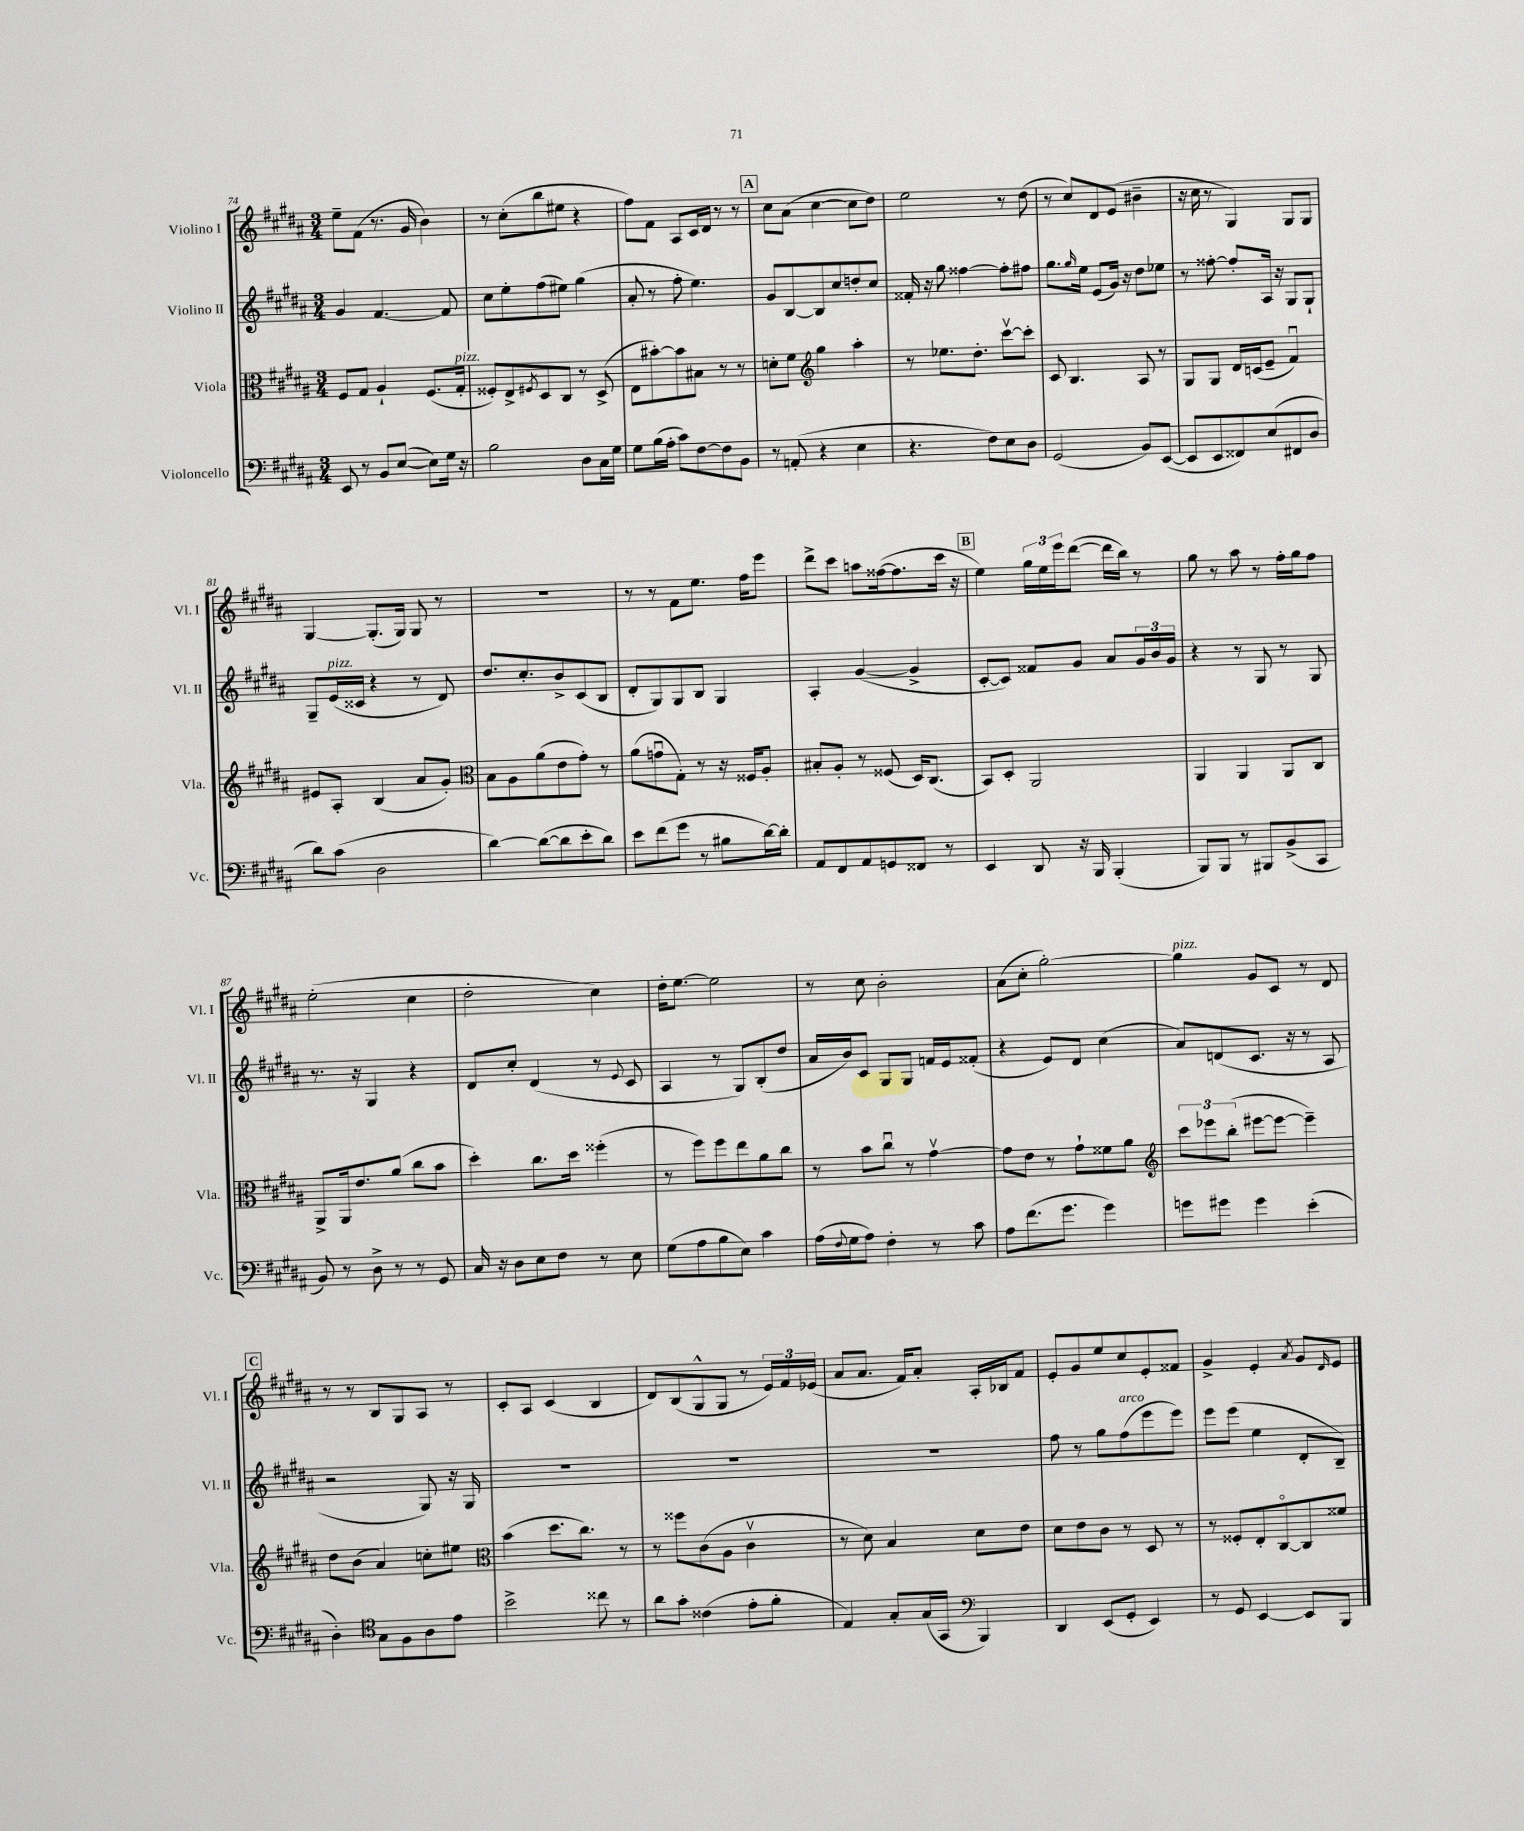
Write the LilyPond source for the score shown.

<<
\new StaffGroup <<
\new Staff = "s0" \with { instrumentName = "Violino I" shortInstrumentName = "Vl. I" } {
    \clef treble \key b \major \numericTimeSignature \time 3/4
    e''8-- fis'8( r8. gis'16 b'4) |
    r8 cis''8-.( b''8 eis''8 r4 |
    fis''8) fis'8 ais8 cis'16 dis'16 r8 r8 |
    \mark \markup { \box "A" } cis''8 ais'8( cis''4~ cis''8 dis''8) |
    e''2 r8 dis''8( |
    r8 cis''8) dis'8 e'8( bis'4-- |
    r16 cis''16 r8 gis4) gis8 gis8 |
    gis4~ gis8.-.( gis16) gis8 r8 |
    R2. |
    r8 r8 fis'8 e''8. fis''16 e'''8 |
    dis'''8-> cis'''8 a''8 fisis''16~( fisis''8. cis'''16 r16 |
    \mark \markup { \box "B" } e''4) \tuplet 3/2 { gis''16 e''16 e'''16 } dis'''8~( dis'''16 b''16) r8 |
    gis''8 r8 ais''8 r8 fis''16-. gis''16 fis''8 |
    e''2-.( cis''4 |
    dis''2-. cis''4) |
    dis''16-. e''8.~ e''2 |
    r8 cis''8 b'2-. |
    ais'8( cis''8-. gis''2~-.) |
    gis''4^\markup { \italic "pizz." } gis'8 cis'8 r8 dis'8 |
    \mark \markup { \box "C" } r8 r8 b8 gis8 ais8 r8 |
    cis'8-. ais8 cis'4( b4 |
    dis'8) b8( gis8-^ gis8 r8 \tuplet 3/2 { e'16) fis'16 ees'16( } |
    ais'8 ais'8. fis'16) ais'8-. ais16-. bes16 fis'8 |
    e'8-. gis'8 e''8 cis''8 e'8-. fisis'8 |
    gis'4-> e'4-. \acciaccatura { ais'8 } gis'8 \grace { dis'16 } e'8 \bar "|." |
}
\new Staff = "s1" \with { instrumentName = "Violino II" shortInstrumentName = "Vl. II" } {
    \clef treble \key b \major \numericTimeSignature \time 3/4
    gis'4 fis'4.~ fis'8 |
    cis''8 e''8-. fis''8( eis''8) gis''4( |
    ais'8-. r8 fis''8-. e''4.) |
    \mark \markup { \box "A" } gis'8 b8~ b8 cis''8 d''8-. cis''8 |
    fisis'16-. r16 gis''8 fisis''4~ fisis''8-. fis''8 |
    gis''8. \grace { gis''16 } e''16 e'8( gis'16) r16 dis''8 ees''8 |
    r8 fisis''8~-. fisis''8-. ais16 r16 gis8 gis8-! |
    gis8-- e'16^\markup { \italic "pizz." }( cisis'16 r4 r8 dis'8) |
    dis''8. cis''8.-. b'8-> cis'8( b8 |
    dis'8-. gis8) gis8 b8 gis4 |
    ais4-. gis'4~( gis'4-> |
    \mark \markup { \box "B" } cis'8~-. cis'8) fisis'8 gis'8 ais'8 \tuplet 3/2 { gis'16 b'16 gis'16 } |
    r4 r8 gis8 r8 gis8 |
    r8. r16 gis4 r4 |
    dis'8 cis''8-. dis'4( r8 \appoggiatura { e'8 } cis'8 |
    ais4 r8 gis8) b8-.( dis''8 |
    ais'16 b'16) cis'8 gis8 gis8 f'16 e'16 fisis'8-.( |
    r4 e'8) dis'8 cis''4( |
    ais'8) d'8( cis'8. r16 r8 ais8 |
    \mark \markup { \box "C" } r2 gis8) r16 gis16 |
    R2. |
    R2. |
    R2. |
    fis''8 r8 gis''8 fis''8^\markup { \italic "arco" }( e'''8 e'''8) |
    e'''8 e'''8( e''4 dis'8-. b8--) \bar "|." |
}
\new Staff = "s2" \with { instrumentName = "Viola" shortInstrumentName = "Vla." } {
    \clef alto \key b \major \numericTimeSignature \time 3/4
    fis8 gis8 ais4-! fis8.( gis16-.^\markup { \italic "pizz." } |
    fisis8-.) e8-> \acciaccatura { fis8 } dis8 cis8 r8 dis8->( |
    e8 bis'8~-.) bis'8 bis8 r8 r8 |
    \mark \markup { \box "A" } d'8-. fis'8 \clef treble gis''4 ais''4-. |
    r8 ees''8. dis''8.-. cis'''8~\upbow cis'''8-. |
    cis'8 b4. ais8 r8 |
    gis8 gis8 dis'16 c'16( e'8-- fis'4\downbow) |
    eis'8 ais8-. b4( ais'8 gis'8-.) |
    \clef alto b8 ais8 ais'8( e'8 gis'8-.) r8 |
    ais'8( g'8\downbow gis8-.) r8 r16 fisis16 ais8-. |
    bis8-. ais8-. r8 fisis8( dis16) cis8.( |
    \mark \markup { \box "B" } b,8) dis8-. ais,2 |
    ais,4 ais,4 ais,8 cis8 |
    ais,8-> ais,16 e'8. ais'8( cis''8 b'8 |
    dis''4-.) cis''8. dis''16 fisis''4-.( |
    r8 fis''8) fis''8 e''8 ais'8 cis''8 |
    r8 b'8 cis''8\downbow r8 gis'4~\upbow |
    gis'8 e'8 r8 gis'8-! fisis'8 ais'8 |
    \clef treble \tuplet 3/2 { cis'''8 ees'''8 b''8-.( } eis'''8~ eis'''8~ eis'''4--) |
    \mark \markup { \box "C" } dis''8 b'8( ais'4) c''8-. eis''8 |
    \clef alto b'4( dis''8. cis''8.) r8 |
    r8 fisis''8 cis'8( ais8 cis'4\upbow |
    r8 dis'8) b4 dis'8 e'8 |
    dis'8 e'8 cis'8 r8 dis8 r8 |
    r8 fisis8-. e8-. cis8~\flageolet cis8 fisis'8 \bar "|." |
}
\new Staff = "s3" \with { instrumentName = "Violoncello" shortInstrumentName = "Vc." } {
    \clef bass \key b \major \numericTimeSignature \time 3/4
    e,8 r8 b,8 e8~( e8) gis16 r16 |
    b2 dis8 cis16 gis16 |
    gis8 b16( ais16-. cis'8) fis8~ fis8 b,8 |
    \mark \markup { \box "A" } r8 a,8-.( r4 e4 |
    r4. fis8) e8 dis8 |
    gis,2( b,8) e,8~( |
    e,8 e,8 fisis,8) e8( fis,8 dis8 |
    dis'8) cis'8( dis2 |
    dis'4~) dis'8~( dis'8 e'8-. dis'8) |
    e'8 fis'8( gis'8 r8 bis8 dis'16~) dis'16-. |
    ais,8 fis,8 ais,8 g,8 fisis,8 r8 |
    \mark \markup { \box "B" } e,4 dis,8 r16 b,,16 b,,4-.( |
    b,,8) b,,8 r8 bis,,8 b,8->( cis,8 |
    b,8) r8 dis8-> r8 r8 gis,8 |
    cis16 r16 dis8 e8 fis8 r8 e8 |
    gis8( ais8 b8 e8) cis'4 |
    ais16( \appoggiatura { fis8 } gis16 ais8) fis4-. r8 cis'8 |
    ais8 fis'8.( gis'8. gis'4) |
    g'8 gis'8 gis'4 e'4-.( |
    \mark \markup { \box "C" } dis4-.) \clef tenor gis8 fis8 ais8 e'8 |
    b'2-> cisis''8 r8 |
    ais'8 gis'8-. cisis'4( e'8-. fis'8-. |
    e4) gis8-. gis16( gis,16 \clef bass b,,4) |
    dis,4 e,8( gis,8-. e,4) |
    r8 gis,8 e,4~ e,8 b,,8 \bar "|." |
}
>>
>>
\layout { \context { \Score currentBarNumber = #74 } }
